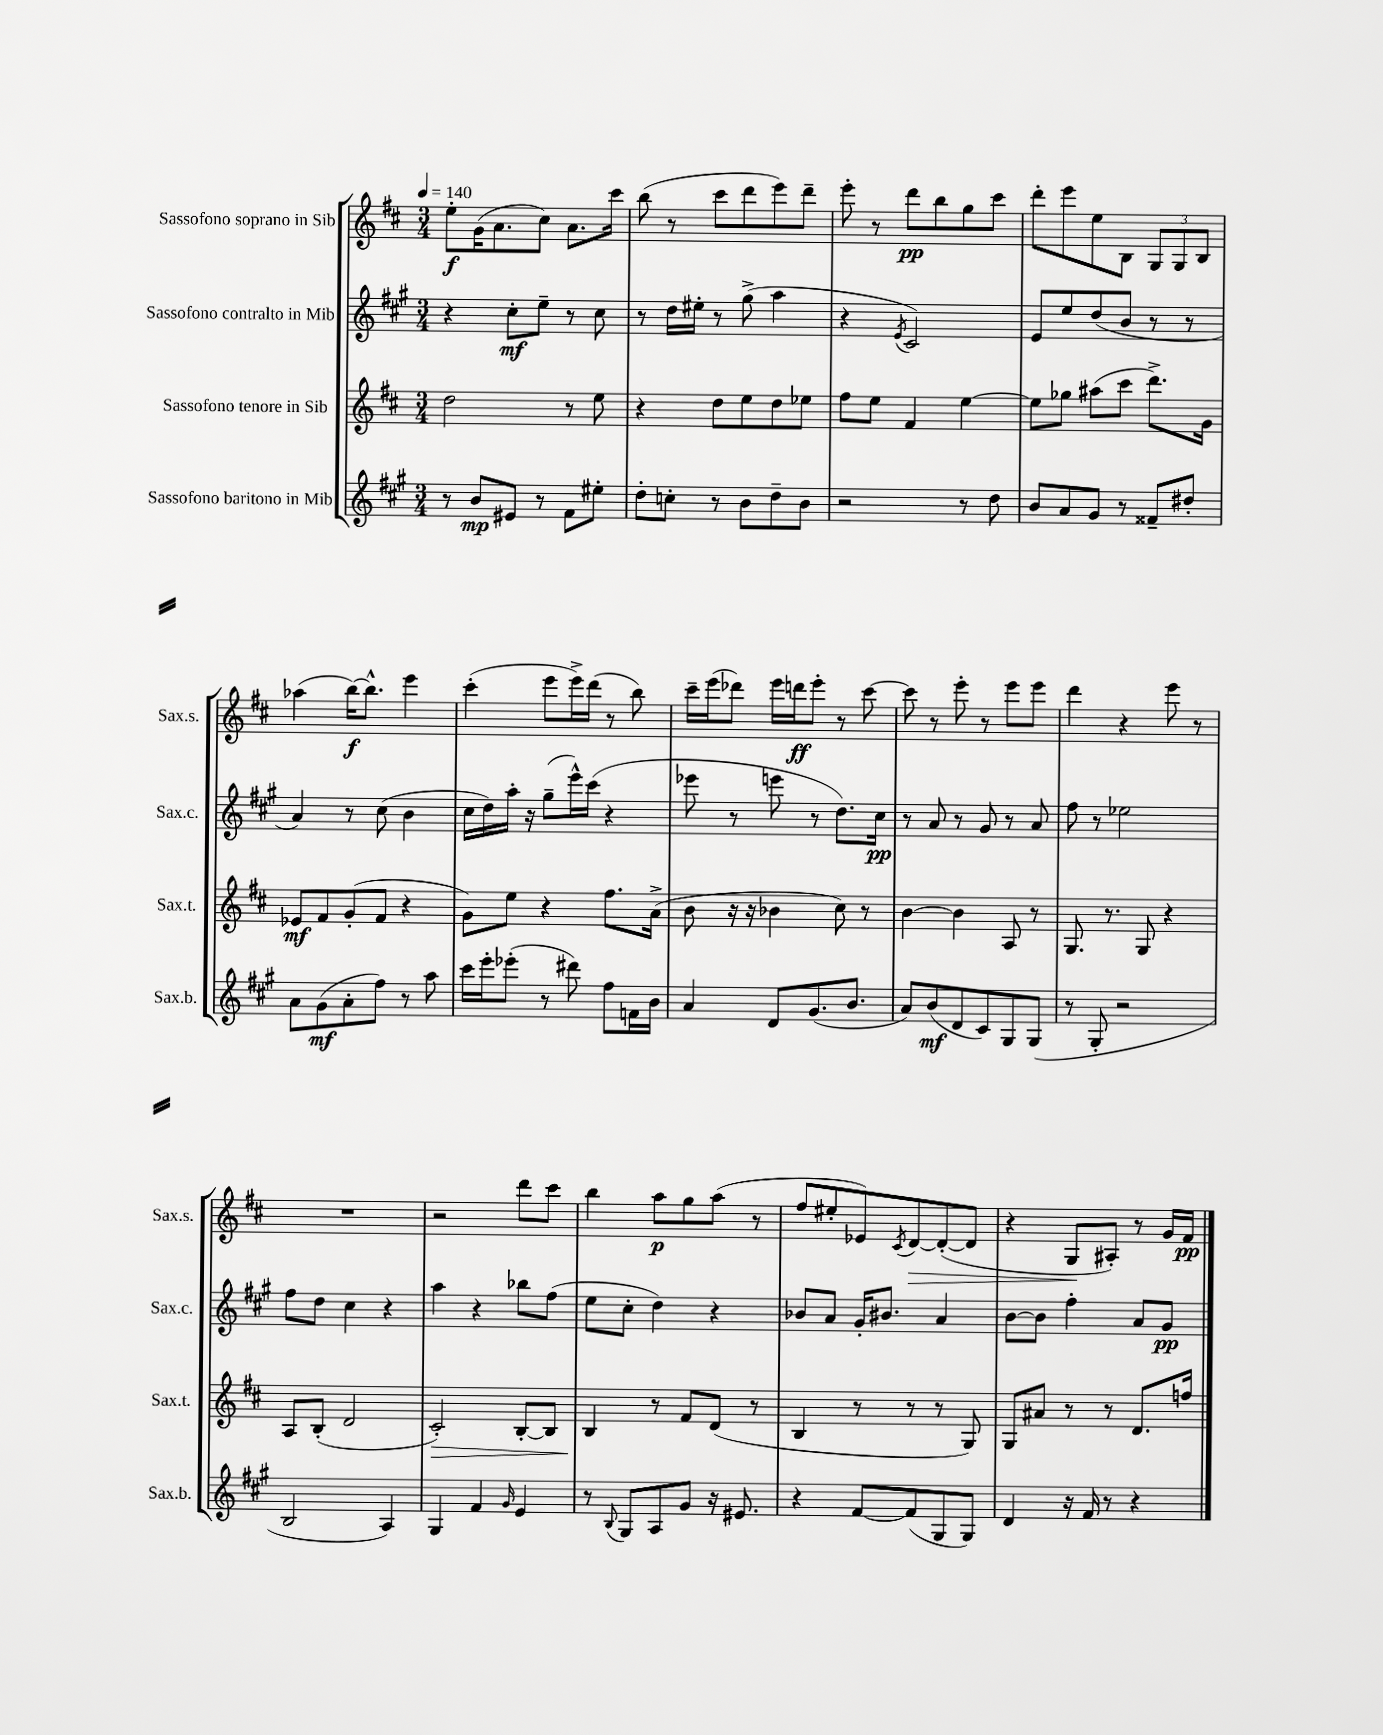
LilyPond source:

<<
\new StaffGroup <<
\new Staff = "s0" \with { instrumentName = "Sassofono soprano in Sib" shortInstrumentName = "Sax.s." } {
    \clef treble \key d \major \numericTimeSignature \time 3/4 \tempo 4 = 140
    e''8-.\f g'16( a'8. cis''8) a'8. cis'''16 |
    b''8( r8 cis'''8 d'''8 e'''8) d'''8-- |
    e'''8-. r8 d'''8\pp b''8 g''8 cis'''8 |
    d'''8-. e'''8 e''8 b8 \tuplet 3/2 { g8 g8 b8 } |
    aes''4( b''16~\f) b''8.-^ e'''4 |
    cis'''4-.( e'''8 e'''16->) d'''16( r8 b''8) |
    cis'''16-- e'''16( des'''8) e'''16 d'''16\ff e'''8-. r8 cis'''8~ |
    cis'''8 r8 e'''8-. r8 e'''8 e'''8 |
    d'''4 r4 e'''8 r8 |
    R2. |
    r2 d'''8 cis'''8 |
    b''4 a''8\p g''8 a''8( r8 |
    fis''8 eis''8-. ees'8) \acciaccatura { cis'8 } d'8~\> d'8~-.( d'8 |
    r4 g8\! ais8-.) r8 g'16 fis'16\pp \bar "|." |
}
\new Staff = "s1" \with { instrumentName = "Sassofono contralto in Mib" shortInstrumentName = "Sax.c." } {
    \clef treble \key a \major \numericTimeSignature \time 3/4
    r4 cis''8-.\mf e''8-- r8 cis''8 |
    r8 d''16 eis''16-. r8 gis''8->( a''4 |
    r4 \acciaccatura { e'8 } cis'2) |
    e'8 e''8 d''8( b'8 r8 r8 |
    a'4) r8 cis''8( b'4 |
    cis''16 d''16) a''16-. r16 gis''8--( e'''16-^) cis'''16( r4 |
    ees'''8 r8 e'''8 r8 d''8.) cis''16\pp |
    r8 a'8 r8 gis'8 r8 a'8 |
    fis''8 r8 ees''2 |
    fis''8 d''8 cis''4 r4 |
    a''4 r4 bes''8 fis''8( |
    e''8 cis''8-. d''4) r4 |
    bes'8 a'8 gis'16-. bis'8. a'4 |
    b'8~ b'8 fis''4-. a'8 gis'8\pp \bar "|." |
}
\new Staff = "s2" \with { instrumentName = "Sassofono tenore in Sib" shortInstrumentName = "Sax.t." } {
    \clef treble \key d \major \numericTimeSignature \time 3/4
    d''2 r8 e''8 |
    r4 d''8 e''8 d''8 ees''8 |
    fis''8 e''8 fis'4 e''4~ |
    e''8 ges''8 ais''8( cis'''8 d'''8.->) g'16 |
    ees'8\mf fis'8 g'8-.( fis'8 r4 |
    g'8) e''8 r4 fis''8. a'16->( |
    b'8 r16 r16 bes'4 cis''8) r8 |
    b'4~ b'4 a8 r8 |
    g8. r8. g8 r4 |
    a8 b8-.( d'2 |
    cis'2-.\>) b8~-. b8 |
    b4\! r8 fis'8 d'8( r8 |
    b4 r8 r8 r8 g8) |
    g8 ais'8 r8 r8 d'8. f''16 \bar "|." |
}
\new Staff = "s3" \with { instrumentName = "Sassofono baritono in Mib" shortInstrumentName = "Sax.b." } {
    \clef treble \key a \major \numericTimeSignature \time 3/4
    r8 b'8\mp eis'8 r8 fis'8 eis''8-. |
    d''8-. c''8-. r8 b'8 d''8-- b'8 |
    r2 r8 d''8 |
    b'8 a'8 gis'8 r8 fisis'8-- dis''8-. |
    a'8 gis'8\mf( a'8-. fis''8) r8 a''8 |
    cis'''16 e'''16-. ees'''8-.( r8 dis'''8) fis''8 f'16 b'16 |
    a'4 d'8 gis'8.( b'8. |
    a'8) b'8\mf( d'8 cis'8) gis8 gis8( |
    r8 gis8-. r2 |
    b2 a4) |
    gis4 fis'4 \grace { gis'16 } e'4 |
    r8 \appoggiatura { b8 } gis8 a8 gis'8 r16 eis'8. |
    r4 fis'8~ fis'8( gis8 gis8) |
    d'4 r16 fis'16 r8 r4 \bar "|." |
}
>>
>>
\layout { \context { \Score \remove "Bar_number_engraver" } }
